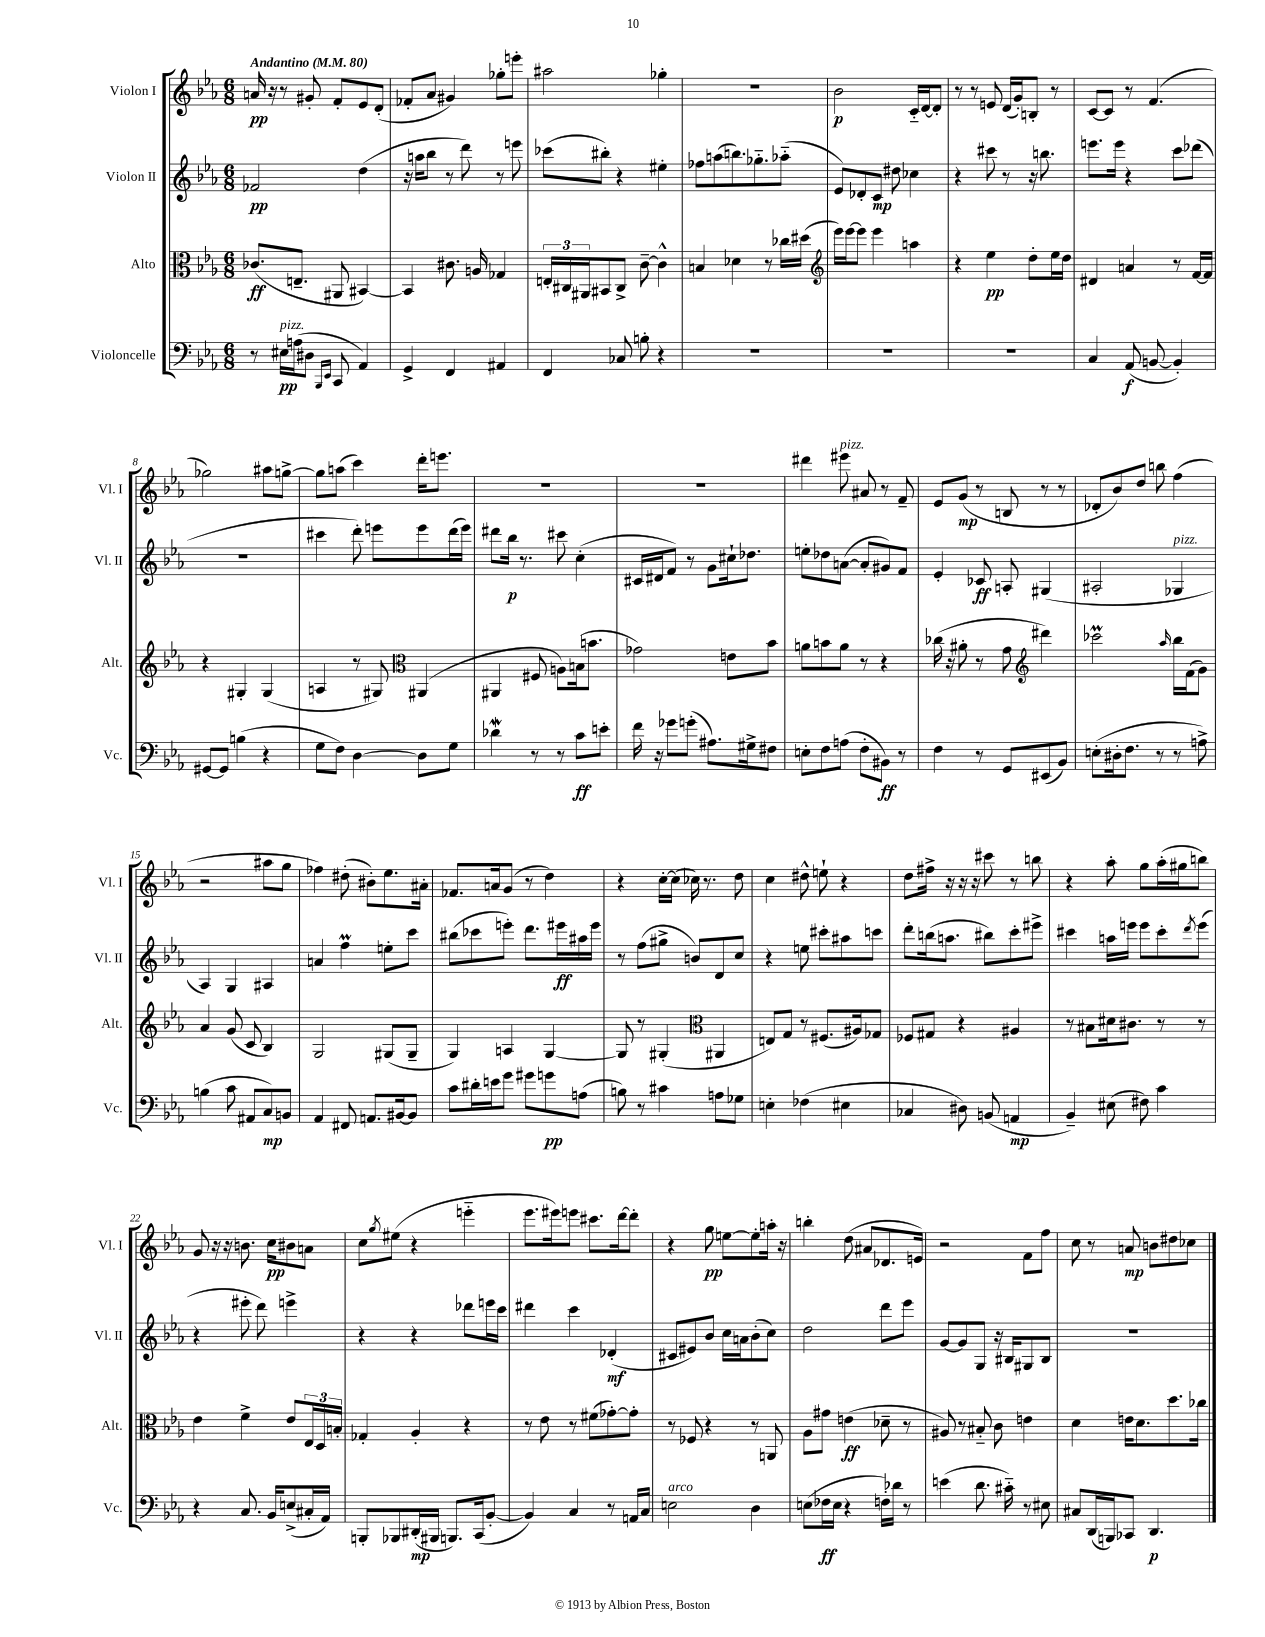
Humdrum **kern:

**kern	**kern	**kern	**kern
*staff4	*staff3	*staff2	*staff1
*clefF4	*clefC3	*clefG2	*clefG2
*k[b-e-a-]	*k[b-e-a-]	*k[b-e-a-]	*k[b-e-a-]
*M6/8	*M6/8	*M6/8	*M6/8
*MM80	*MM80	*MM80	*MM80
8r	(8.c-	2f-	16a
.	.	.	16r
16E#	.	.	8r
(16A	8.E~	.	.
8D#	.	.	8g#'
16qqBBB-	.	.	.
16qqEE-	.	.	.
8CC	8AA#	.	8f'
4AA-)	[4BB#)	(4dd	8e-
.	.	.	(8d'
=	=	=	=
4GG^	4BB#]	16r	8f-'
.	.	16aa	.
.	.	8bb-	8a-
4FF	8.c#	8r	4g#)
.	.	8ddd)	.
.	16A	.	.
4AA#	4G-	8r	8gg-'
.	.	8eee	8eee'
=	=	=	=
4FF	24E'	(8ccc-	2aa#
.	24C#	.	.
.	24AA#	.	.
.	8BB#	8bb#')	.
8C-	8C#^	4r	.
8B'	[8c~	.	.
4r	4c^^]	4ee#'	4gg-'
=	=	=	=
2.r	4B	8ff-	2.r
.	.	(8aa	.
.	4d-	8.bb)	.
.	.	8.gg-'~	.
.	8r	.	.
.	16cc-	(8aa-'~	.
.	(16dd#	.	.
=	=	=	=
*	*clefG2	*	*
2.r	16eee-)	8e-)	2b-
.	[16eee-	.	.
.	8eee-]	8d-'	.
.	4eee-	8c	.
.	.	8dd#	.
.	4aa	4cc-	16c'~
.	.	.	[16d
.	.	.	8d']
=	=	=	=
2.r	4r	4r	8r
.	.	.	8r
.	4ee-	8ccc#	8e
.	.	8r	(16d
.	.	.	16g')
.	8dd'	16r	8B'
.	.	8.bb	.
.	16ee-	.	8r
.	16dd	.	.
=	=	=	=
4C	4d#	8.eee	[8c
.	.	.	8c]
.	.	16eee	.
(8AA-	4a	4r	8r
[8BB	.	.	(4.f
4BB'])	8r	8ccc	.
.	[16f	(8ddd-	.
.	16f]	.	.
=	=	=	=
[8GG#	4r	2.r	2gg-)
8GG#]	.	.	.
(4B	4G#'	.	.
4r	(4G#	.	8aa#
.	.	.	[8gg^
=	=	=	=
8G	4A	4ccc#	8gg]
8F)	.	.	(8aa
[4D	8r	8ddd')	4ccc)
.	8G#)	8eee	.
*	*clefC3	*	*
8D]	(4AA#	8eee	16ddd'
.	.	.	8.eee
8G	.	(16ddd	.
.	.	16eee)	.
=	=	=	=
4d-	4AA#	8ddd#	2.r
.	.	16bb-	.
.	.	8.r	.
8r	8F#	.	.
8r	8A)	8ccc#	.
8c	(16B	(4cc'	.
.	8.b	.	.
8e'	.	.	.
=	=	=	=
16f	2g-)	16c#	2.r
16r	.	16d#	.
8g-	.	8f)	.
(8g'	.	8r	.
8.A#)	.	8g	.
.	8e	16cc#`	.
16G#^	.	8.dd-	.
8F#	8b-	.	.
=	=	=	=
8E'	8a	8ee'	4ddd#
8F	8b	8dd-	.
(8A	8a	([8a	8eee#
8F'	8r	8a']	8a#
8BB#)	4r	8g#)	8r
8r	.	8f	8f~
=	=	=	=
4F	(16cc-	4e-'	8e-
.	16r	.	.
.	8a#'	.	(8g
8r	8r	8c-	8r
8GG	8g	8A'	8B
*	*clefG2	*	*
(8EE#	4ddd#)	(4G#	8r
8BB-)	.	.	8r
=	=	=	=
(8E'	2ccc-	2A#'	8d-'
16D#'	.	.	8b-)
8.F	.	.	.
.	.	.	8dd
8r	.	.	8bb
.	16qqaa-	.	.
8r	16bb-	4G-	(4ff
.	(16f	.	.
8A^)	8g)	.	.
=	=	=	=
(4B	4a-	4A-)	2r
8c	(8g	4G	.
8AA#	8c	.	.
8C)	4B-)	4A#	8aa#
8BB	.	.	8gg
=	=	=	=
4AA-	2G	4a	4ff-)
8FF#	.	4ff	(8dd#'
8.AA	.	.	8b#')
.	(8G#	8ee'	8.ee-
[16BB#	.	.	.
8BB#]	8G#~	8ccc	.
.	.	.	16a#'
=	=	=	=
8c	4G)	(8bb#	8.f-
16d#'	.	8ccc-	.
16e	.	.	16a
8g	4A	8eee')	(8g
8g#	.	8.ddd	8r
8g	[4G	.	4dd)
.	.	16eee#	.
(8A	.	16aa#	.
.	.	16eee#	.
=	=	=	=
8B)	8G]	8r	4r
8r	8r	(8ff	.
4c#	(4G#'	8gg#^	[16cc'
.	.	.	(16cc]
.	.	8b)	16cc-)
.	.	.	8.r
*	*clefC3	*	*
8A	4AA#	8d	.
8G-	.	8cc	8dd
=	=	=	=
4E'	8E)	4r	4cc
.	8G	.	.
(4F-	8r	8ee	8dd#^^
.	(8.F#	8ccc#'	8ee`
4E#	.	8aa#	4r
.	16A#)	.	.
.	8G-	8ccc	.
=	=	=	=
4C-	8F-	8ddd'	8dd
.	8G#	(16bb	16ff#^
.	.	8.aa	16r
8D#)	4r	.	16r
.	.	.	16r
(8BB	.	8bb#)	8ccc#
4AA	4A#	8ccc'	8r
.	.	8eee#^	8bb
=	=	=	=
4BB-~)	8r	4ccc#	4r
.	8B#	.	.
(8E#	16d#	16aa	8aa-'
.	8.c#	16eee	.
8F#)	.	8eee	8gg
4c	8r	8ccc#'	(16aa-'
.	.	.	16gg#
.	.	8qddd	.
.	8r	(8eee	8bb)
=	=	=	=
4r	4e-	4r	8g
.	.	.	16r
.	.	.	16r
8.C	4f^	8eee#'	8.b
.	.	8ddd)	.
16BB-	.	.	16cc
(8E^	8e-	4eee^	8b#
16C#'	24E-	.	8a
.	24D	.	.
16AA-)	.	.	.
.	24B'	.	.
=	=	=	=
8BBB'	4G-'	4r	8cc
.	.	.	8qgg
8BBB-	.	.	(8ee#
(16DD#'	4A-'	4r	4r
16BBB#	.	.	.
8.BBB)	.	.	.
.	4r	8ddd-	4eee'~
(16CC	.	.	.
[8BB-'	.	16eee	.
.	.	16ccc	.
=	=	=	=
4BB-])	8r	4ddd#	8.eee-
.	8e-	.	.
.	.	.	16eee#)
4C	8r	4ccc	8eee
.	(8f#	.	8.ccc#
8r	[8g-')	(4d-'	.
.	.	.	[16ddd
16AA	8g-']	.	8ddd']
16C	.	.	.
=	=	=	=
2E	8r	8c#	4r
.	8F-	8e#)	.
.	4r	8b-	8gg
.	.	16cc	[8ee
.	.	16a	.
4D	8r	(8b-'	8ee']
.	8AA	8cc)	16aa'
.	.	.	16r
=	=	=	=
(8E	8A-	2dd	4bb'
16F-	8g#	.	.
16E	.	.	.
4r	(4e	.	(8dd
.	.	.	8a#
16F')	8d-~	8ddd	8.d-
16d-	.	.	.
8r	8r	8eee-	.
.	.	.	16e)
=	=	=	=
(4e	8A#)	[8g	2r
.	8r	8g]	.
8.d	8B#'~	8G	.
.	8c	16r	.
16c#'~)	.	16B#	.
8r	4e	8G#	8f
8E#	.	8B#	8ff
=	=	=	=
8C#	4d	2.r	8cc
(16DD	.	.	8r
16BBB)	.	.	.
8CC-	16e	.	8a
.	8.d	.	.
4.DD	.	.	8b
.	8.dd	.	8dd#
.	.	.	8cc-
.	16cc-	.	.
==	==	==	==
*-	*-	*-	*-
